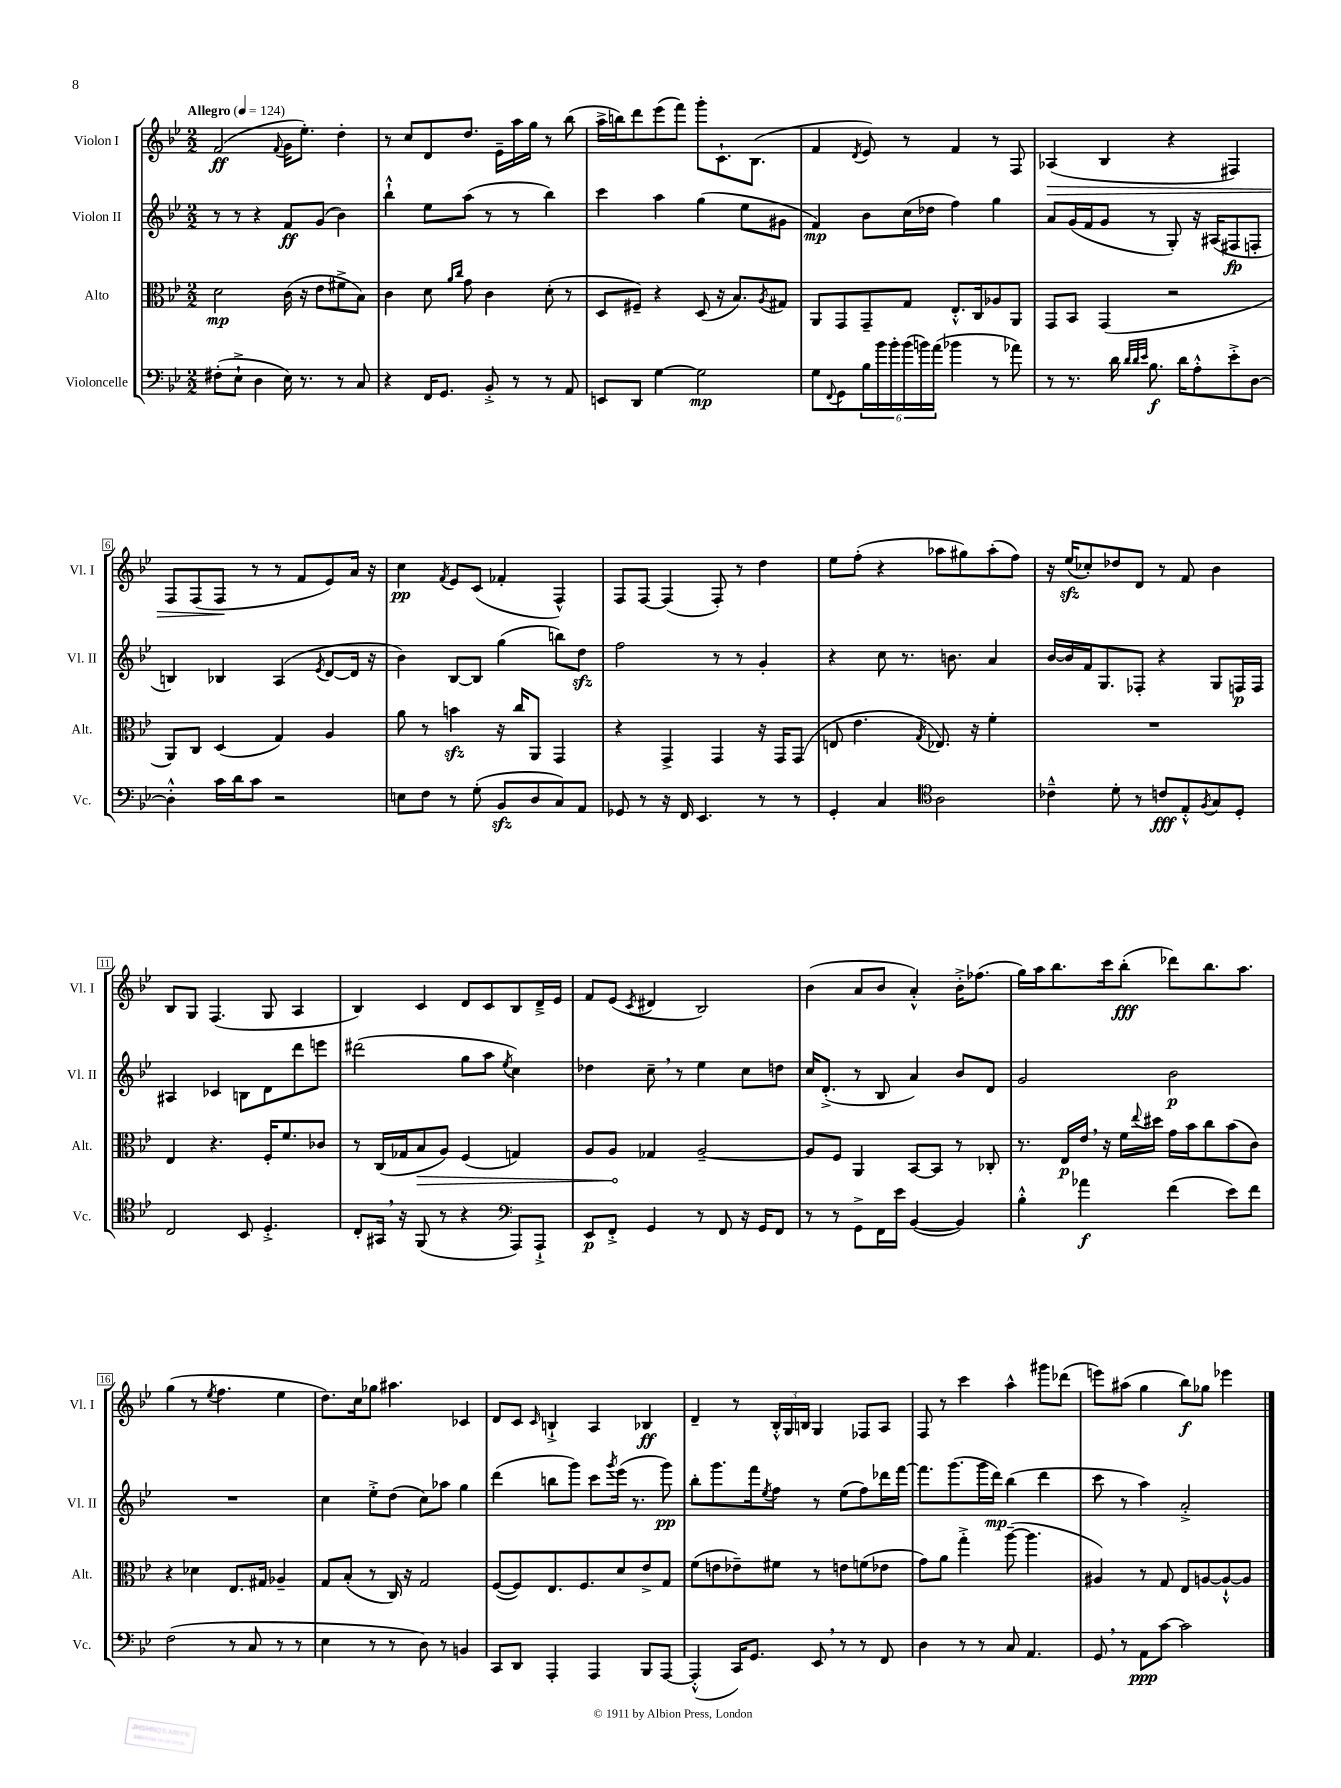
<<
\new StaffGroup <<
\new Staff = "s0" \with { instrumentName = "Violon I" shortInstrumentName = "Vl. I" } {
    \clef treble \key bes \major \numericTimeSignature \time 2/2 \tempo "Allegro" 4 = 124
    f'2\ff( \appoggiatura { f'8 } g'16 ees''8.-.) d''4-. |
    r8 c''8 d'8 d''8. ees'16-- a''16 g''16 r8 bes''8( |
    a''16-> b''16) d'''8 ees'''8( f'''8) g'''8-. c'8.-! bes8.( |
    f'4 \acciaccatura { d'8 } ees'8) r8 f'4 r8 f8 |
    aes4\>( bes4 r4 fis4) |
    f8 f8( f8\! r8 r8 f'8 ees'8) a'16 r16 |
    c''4\pp \acciaccatura { f'8 } ees'8 c'8( fes'4-. f4-^) |
    f8 f8~ f4( f8-.) r8 d''4 |
    ees''8 f''8-.( r4 aes''8 gis''8) aes''8-.( f''8) |
    r16 ees''16\sfz( ces''8-.) des''8 d'8 r8 f'8 bes'4 |
    bes8 g8 f4.( g8 a4 |
    bes4) c'4 d'8 c'8 bes8 d'16---> ees'16 |
    f'8 ees'8( \acciaccatura { c'8 } dis'4 bes2) |
    bes'4( a'8 bes'8 a'4-.-^) bes'16-.-> fes''8.( |
    g''16) a''16 bes''8. c'''16 bes''8-.\fff( des'''8) bes''8. a''8. |
    g''4( r8 \acciaccatura { ees''8 } f''4. ees''4 |
    d''8.) c''16 ges''8 ais''4. ces'4 |
    d'8 c'8 \grace { c'16 } b4-!-> a4 bes4\ff |
    d'4-- r8 \tuplet 3/2 { bes16-.-^ g16 b16 } g4 fes8 a8 |
    f8 r8 c'''4 a''4-^ gis'''8 des'''8( |
    e'''8) ais''8( g''4 bes''8\f) ges''8 ees'''4 \bar "|." |
}
\new Staff = "s1" \with { instrumentName = "Violon II" shortInstrumentName = "Vl. II" } {
    \clef treble \key bes \major \numericTimeSignature \time 2/2
    r8 r8 r4 f'8\ff g'8( bes'4) |
    bes''4-!-^ ees''8 a''8( r8 r8 bes''4) |
    c'''4 a''4 g''4( ees''8 gis'8 |
    f'4\mp) bes'8 c''16( des''16 f''4) g''4 |
    a'8 g'16( f'16 g'8 r8 g8-.) r16 ais16( fis8\fp f8-. |
    b4) bes4 a4( \acciaccatura { ees'8 } d'8~ d'16 r16 |
    bes'4) bes8~ bes8 g''4( b''8) d''8\sfz |
    f''2 r8 r8 g'4-. |
    r4 c''8 r8. b'8. a'4 |
    bes'16~ bes'16 f'16 g8. fes8-. r4 g8 f16\p f16 |
    ais4 ces'4 b8 d'8 d'''8 e'''8 |
    dis'''2( g''8 a''8 \acciaccatura { ees''8 } c''4) |
    des''4 c''8-- \breathe r8 ees''4 c''8 d''8 |
    c''16 d'8.-.->( r8 bes8 a'4) bes'8 d'8 |
    g'2 bes'2\p |
    R1 |
    c''4 ees''8-.-> d''8( c''8) aes''8 g''4 |
    d'''4( b''8 g'''8) c'''8 \acciaccatura { g'''8 } ees'''16( r8. g'''8\pp) |
    bes''8-. g'''8. f'''16 \acciaccatura { ees''8 } f''8 r8 ees''8( f''8) des'''16 f'''16~ |
    f'''8. g'''8.( g'''16 d'''16\mp) bes''4( d'''4 |
    c'''8 r8 a''4) a'2-.-> \bar "|." |
}
\new Staff = "s2" \with { instrumentName = "Alto" shortInstrumentName = "Alt." } {
    \clef alto \key bes \major \numericTimeSignature \time 2/2
    d'2\mp c'16( r16 ees'8 fis'8-> bes8) |
    c'4 d'8 \grace { a'16 c''16 } g'8 c'4 d'8-.( r8 |
    d8 fis8--) r4 d8( r16 bes8.) \acciaccatura { a8 } gis8 |
    a,8 g,8 g,8-- g8 ees8.-.-^ c16 aes8 a,8 |
    g,8 bes,8 g,4( r2 |
    a,8) c8 d4( g4) a4 |
    a'8 r8 b'4\sfz r16 c''16 a,8 g,4 |
    r4 g,4-> g,4 r16 g,16 g,8( |
    e8 ees'4. \acciaccatura { g8 } ees8.) r16 f'4-. |
    R1 |
    ees4 r4. f16-. f'8. ces'8 |
    r8 c16( ges16 \once \override Hairpin.circled-tip = ##t bes8\> a8) f4( g4) |
    a8 a8\! ges4 a2~-- |
    a8 f8 a,4 bes,8~ bes,8 r8 ces8-. |
    r8. ees16\p ees'16 \breathe r16 f'16 \appoggiatura { ees''8 } dis''16 g'16 bes'16 c''8 bes'8( c'8) |
    r4 des'4 ees8. gis16 aes4-- |
    g8 bes8-.( r8 c16) r16 g2 |
    f8~( f8) ees8. f8. d'8 ees'8-> g8 |
    f'8( e'8 ees'8--) fis'8 r8 e'8 f'8( ees'8 |
    g'8) a'8 g''4-.-> a''8~--( a''4. |
    ais4) r8 g8 ees8 a8~ a8~-!-^ a8 \bar "|." |
}
\new Staff = "s3" \with { instrumentName = "Violoncelle" shortInstrumentName = "Vc." } {
    \clef bass \key bes \major \numericTimeSignature \time 2/2
    fis8-.( ees8-!-> d4 ees16) r8. r8 c8 |
    r4 f,16 g,8. bes,8-.-> r8 r8 a,8 |
    e,8 d,8 g4~ g2\mp |
    g8 \appoggiatura { f,8 } g,8 \tuplet 6/4 { bes16 bes'16 bes'16-. bes'16( b'16) a'16( } bes'4 r8 aes'8) |
    r8 r8. d'16 \grace { d'32 d'32 ees'32 } bes8.\f d'16 a8-.-^ ees'8-.-> d8~ |
    d4-.-^ c'16 d'16 c'8 r2 |
    e8 f8 r8 g8-.( bes,8\sfz d8 c8) a,8 |
    ges,8 r8 r16 f,16 ees,4. r8 r8 |
    g,4-. c4 \clef tenor a2 |
    ces'4---^ d'8-. r8 c'8\fff ees8-.-^ \acciaccatura { f8 } g8 d8-. |
    c2 bes,8 d4.-.-> |
    c8-. gis,16 \breathe r16 f,8( r8 r4 \clef bass a,,8) a,,8-!-> |
    ees,8\p f,8-.-> g,4 r8 f,8 r16 g,16 f,8 |
    r8 r8 g,8-> f,16 ees'16 bes,4~( bes,4) |
    bes4-.-^ aes'4\f f'4( ees'8) f'8 |
    f2( r8 c8 r8 r8 |
    ees4 r8 r8 d8) r8 b,4 |
    c,8 d,8 a,,4-. a,,4 bes,,8 a,,8~ |
    a,,4-.-^( c,16) g,8. ees,8 \breathe r8 r8 f,8 |
    d4 r8 r8 c8 a,4. |
    g,8 \breathe r8 a,8\ppp c'8~ c'2 \bar "|." |
}
>>
>>
\layout { \context { \Score \override BarNumber.stencil = #(make-stencil-boxer 0.1 0.3 ly:text-interface::print) } }
